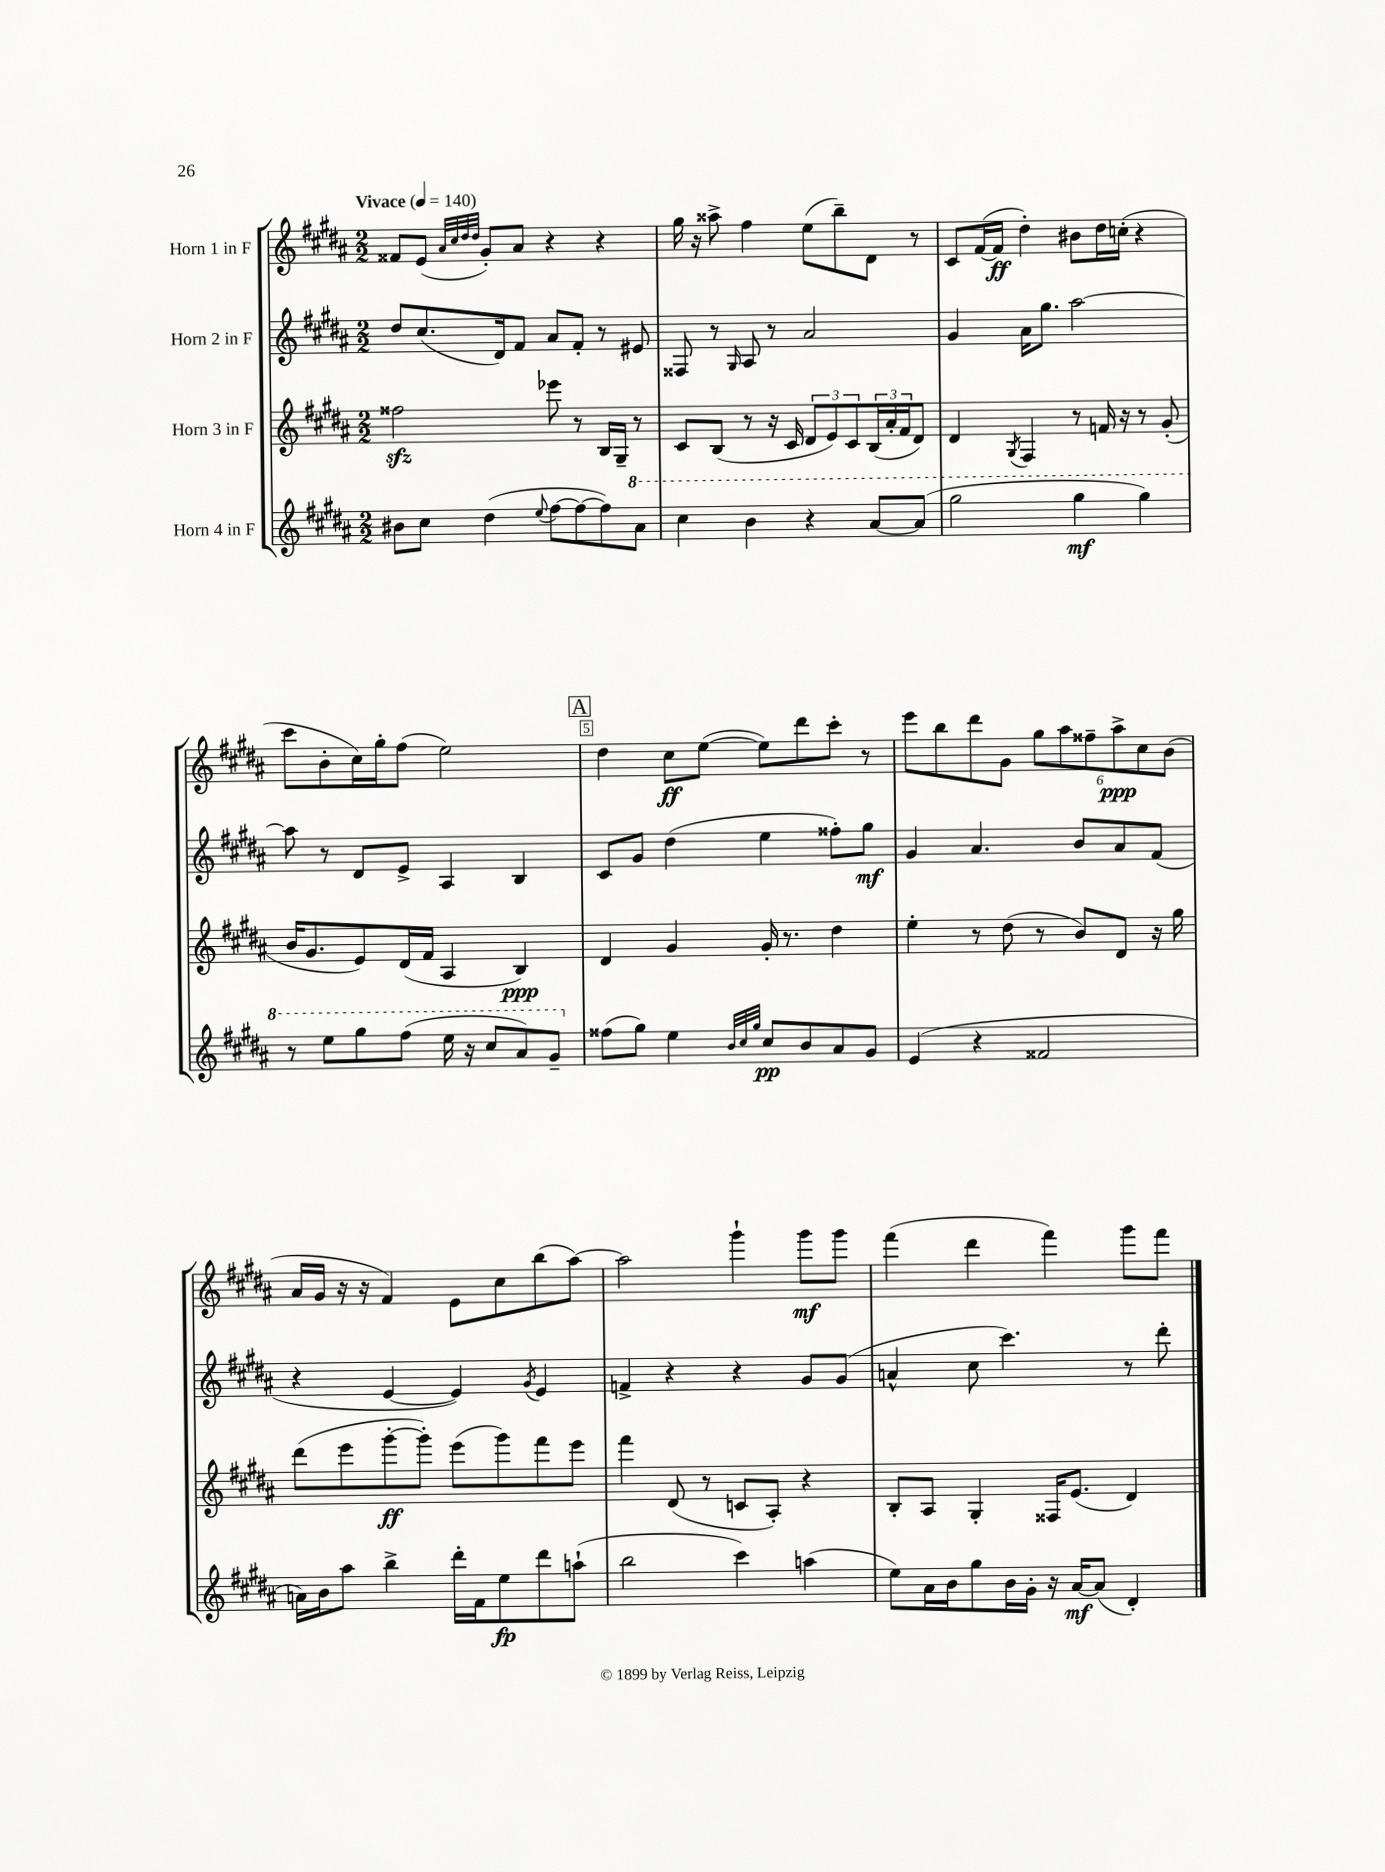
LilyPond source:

<<
\new StaffGroup <<
\new Staff = "s0" \with { instrumentName = "Horn 1 in F" } {
    \clef treble \key b \major \numericTimeSignature \time 2/2 \tempo "Vivace" 4 = 140
    fisis'8 e'8( \grace { ais'32 cis''32 dis''32 dis''32 } gis'8-.) ais'8 r4 r4 |
    gis''16 r16 aisis''8-> fis''4 e''8( b''8--) dis'8 r8 |
    cis'8 fis'16~( fis'16\ff dis''4-.) bis'8 dis''16 c''16-.( r4 |
    cis'''8 b'8-. cis''16) gis''16-. fis''8( e''2) |
    \mark \markup { \box "A" } dis''4 cis''8\ff e''8~( e''8) dis'''8 cis'''8-. r8 |
    e'''8 b''8 dis'''8 gis'8 \tuplet 6/4 { gis''8 ais''8 fisis''8-- ais''8->\ppp cis''8 b'8( } |
    ais'16 gis'16 r16 r16 fis'4) e'8 cis''8 b''8( ais''8~) |
    ais''2 gis'''4-! gis'''8\mf gis'''8 |
    fis'''4( dis'''4 fis'''4) gis'''8 fis'''8 \bar "|." |
}
\new Staff = "s1" \with { instrumentName = "Horn 2 in F" } {
    \clef treble \key b \major \numericTimeSignature \time 2/2
    dis''8 cis''8.( dis'16) fis'8 ais'8 fis'8-. r8 eis'8 |
    fisis8 r8 \grace { gis16 } ais8 r8 ais'2 |
    gis'4 ais'16 gis''8. ais''2~ |
    ais''8 r8 dis'8 e'8-> ais4 b4 |
    \mark \markup { \box "A" } cis'8 gis'8 dis''4( e''4 fisis''8-.) gis''8\mf |
    gis'4 ais'4. b'8 ais'8 fis'8( |
    r4 e'4~ e'4) \acciaccatura { gis'8 } e'4 |
    f'4-> r4 r4 gis'8 gis'8( |
    a'4-^ cis''8 cis'''4.) r8 dis'''8-. \bar "|." |
}
\new Staff = "s2" \with { instrumentName = "Horn 3 in F" } {
    \clef treble \key b \major \numericTimeSignature \time 2/2
    fisis''2\sfz ees'''8 r8 b16 gis16-- r8 |
    cis'8 b8( r8 r16 cis'16 \tuplet 3/2 { dis'8 e'8) cis'8 } \tuplet 3/2 { b16( ais'16-. fis'16 } dis'8) |
    dis'4 \acciaccatura { gis8 } fis4 r8 f'16 r16 r8 gis'8-.( |
    b'16 gis'8. e'8) dis'16( fis'16 ais4 b4\ppp) |
    \mark \markup { \box "A" } dis'4 gis'4 gis'16-. r8. dis''4 |
    e''4-. r8 dis''8( r8 b'8) dis'8 r16 gis''16 |
    dis'''8( e'''8 gis'''8~-.\ff gis'''8-.) e'''8( gis'''8) fis'''8 e'''8 |
    fis'''4 dis'8( r8 c'8 ais8-.) r4 |
    b8-. ais8 gis4-. fisis16 e'8.( dis'4) \bar "|." |
}
\new Staff = "s3" \with { instrumentName = "Horn 4 in F" } {
    \clef treble \key b \major \numericTimeSignature \time 2/2
    bis'8 cis''8 dis''4( \appoggiatura { e''8 } fis''8~ fis''8~ fis''8) \ottava #1 ais''8 |
    cis'''4 b''4 r4 ais''8~ ais''8( |
    gis'''2 gis'''4\mf gis'''4) |
    r8 e'''8 gis'''8 fis'''8( e'''16 r16 cis'''8 ais''8) gis''8-- \ottava #0 |
    \mark \markup { \box "A" } fisis''8( gis''8) e''4 \grace { b'32 cis''32 gis''32 } cis''8\pp b'8 ais'8 gis'8 |
    e'4( r4 fisis'2 |
    a'16) b'16 ais''8 b''4-> dis'''16-. fis'16 e''8\fp dis'''8 a''8-!( |
    b''2 cis'''4) a''4( |
    e''8) ais'16 b'16 gis''8 b'16 gis'16-. r16 ais'16~\mf ais'8( dis'4-.) \bar "|." |
}
>>
>>
\layout { \context { \Score \override BarNumber.break-visibility = ##(#f #t #t) barNumberVisibility = #(every-nth-bar-number-visible 5) \override BarNumber.stencil = #(make-stencil-boxer 0.1 0.3 ly:text-interface::print) } }
